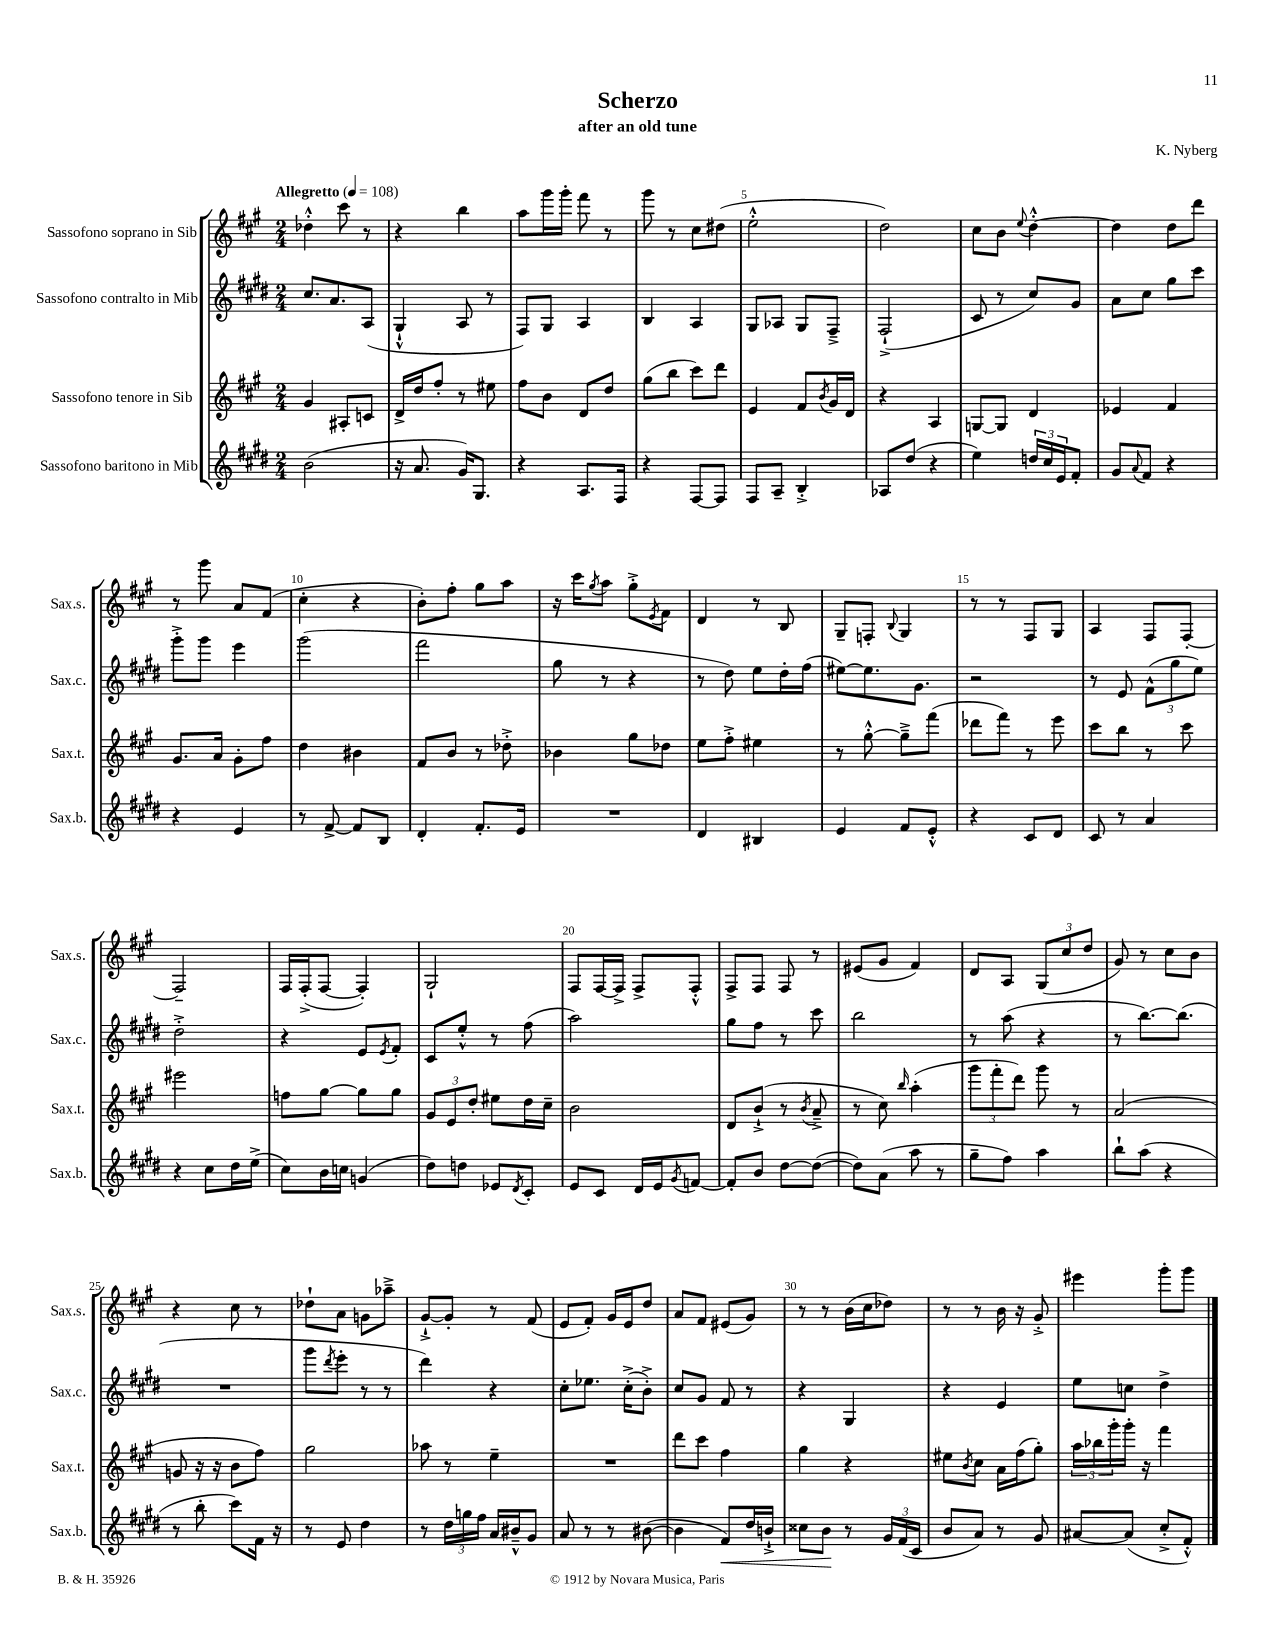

**kern	**dynam	**kern	**kern	**kern
*part4	*part4	*part3	*part2	*part1
*staff4	*staff4	*staff3	*staff2	*staff1
*I"Sassofono baritono in Mib	*	*I"Sassofono tenore in Sib	*I"Sassofono contralto in Mib	*I"Sassofono soprano in Sib
*I'Sax.b.	*	*I'Sax.t.	*I'Sax.c.	*I'Sax.s.
*clefG2	*	*clefG2	*clefG2	*clefG2
*k[f#c#g#d#]	*	*k[f#c#g#]	*k[f#c#g#d#]	*k[f#c#g#]
*M2/4	*	*M2/4	*M2/4	*M2/4
*MM108	*	*MM108	*MM108	*MM108
=1	=1	=1	=1	=1
!	!	!	!	!LO:TX:a:B:t=Allegretto
(2b\	.	4g#/	8.cc#/L	4dd-X'^^\
.	.	.	8.a/	.
.	.	8A#X'/L	.	8ccc#\
.	.	8cn/J	(8A/J	8r
=2	=2	=2	=2	=2
16r	.	16d^/LL	4G#`^^/	4r
8.a/	.	16dd/J	.	.
.	.	8ff#'/J	.	.
16g#/KL)	.	8r	8A/	4bb\
8.G#/J	.	.	.	.
.	.	8ee#X\	8r	.
=3	=3	=3	=3	=3
4r	.	8ff#\L	8F#/L)	8aa\L
.	.	8b\J	8G#/J	16ggg#\L
.	.	.	.	16ggg#'\JJ
8.A/L	.	8d/L	4A/	8fff#\
.	.	8dd/J	.	8r
16F#/Jk	.	.	.	.
=4	=4	=4	=4	=4
4r	.	(8gg#\L	4B/	8ggg#\
.	.	8bb\J	.	8r
[8F#/L	.	8ccc#\L)	4A/	8cc#\L
8F#/J]	.	8ddd\J	.	(8dd#X\J
=5	=5	=5	=5	=5
8F#/L	.	4e/	8G#/L	2ee'^^\
8A~/J	.	.	8A-X/J	.
4B'^/	.	8f#/L	8G#/L	.
.	.	8qb/	.	.
.	.	16g#/L	8F#~^/J	.
.	.	16d/JJ	.	.
=6	=6	=6	=6	=6
8A-X/L	.	4r	(2F#`^/	2dd\)
(8dd#/J	.	.	.	.
4r	.	4A/	.	.
=7	=7	=7	=7	=7
4ee\)	.	[8Gn/L	8c#/	8cc#\L
.	.	8G/J]	8r	8b\J
.	.	.	.	8qqee/
24ddn/LL	.	4d/	8cc#/L)	[4dd'^^\
24cc#/	.	.	.	.
24e/J	.	.	.	.
8f#'/J	.	.	8g#/J	.
=8	=8	=8	=8	=8
8g#/L	.	4e-X/	8a\L	4dd\]
8qqa/	.	.	.	.
8f#/J	.	.	8cc#\J	.
4r	.	4f#/	8gg#\L	8dd\L
.	.	.	8ccc#\J	8ddd\J
!!LO:LB:g=z
=9	=9	=9	=9	=9
4r	.	8.g#/L	8ggg#'^\L	8r
.	.	.	8ggg#\J	8ggg#\
.	.	16a/Jk	.	.
4e/	.	8g#'\L	4eee\	8a/L
.	.	8ff#\J	.	(8f#/J
=10	=10	=10	=10	=10
8r	.	4dd\	(2ggg#\	4cc#'\
[8f#^/	.	.	.	.
8f#/L]	.	4b#X\	.	4r
8B/J	.	.	.	.
=11	=11	=11	=11	=11
4d#'/	.	8f#/L	2fff#\	8b'\L)
.	.	8b/J	.	8ff#'\J
8.f#'/L	.	8r	.	8gg#\L
.	.	8dd-X'^\	.	8aa\J
16e/Jk	.	.	.	.
=12	=12	=12	=12	=12
2r	.	4b-X\	8gg#\	16r
.	.	.	.	16ccc#\KL
.	.	.	.	8qgg#/
.	.	.	8r	8aa\J
.	.	8gg#\L	4r	8gg#'^\L
.	.	.	.	8qe/
.	.	8dd-X\J	.	8f#\J
=13	=13	=13	=13	=13
4d#/	.	8ee\L	8r	4d/
.	.	8ff#'^\J	8dd#\)	.
4B#X/	.	4ee#X\	8ee\L	8r
.	.	.	16dd#'\L	8B/
.	.	.	(16ff#\JJ	.
=14	=14	=14	=14	=14
4e/	.	8r	[8ee#X\L)	8G#~/L
.	.	[8gg#'^^\	8.ee#\]	8Fn'/J
.	.	.	.	8qqB/
8f#/L	.	8gg#~^\L]	.	4G#/
.	.	.	8.g#\J	.
8e'^^/J	.	(8fff#\J	.	.
=15	=15	=15	=15	=15
4r	.	8ddd-X\L	2r	8r
.	.	8fff#\J)	.	8r
8c#/L	.	8r	.	8F#/L
8d#/J	.	8eee\	.	8G#/J
=16	=16	=16	=16	=16
8c#/	.	8ccc#\L	8r	4A/
8r	.	8bb\J	8e/	.
4a/	.	8r	(12f#^^\L	8F#/L
.	.	.	12gg#\	.
.	.	8ccc#\	.	[8F#'/J
.	.	.	12ee\J)	.
!!LO:LB:g=z
=17	=17	=17	=17	=17
4r	.	2eee#X\	2dd#'^\	2F#~/]
8cc#\L	.	.	.	.
16dd#\L	.	.	.	.
(16ee^\JJ	.	.	.	.
=18	=18	=18	=18	=18
8cc#\L)	.	8ffn\L	4r	16F#/LL
.	.	.	.	(16F#'^/J
16b\L	.	[8gg#\J	.	[8F#/J
16ccn\JJ	.	.	.	.
(4gn/	.	8gg#\L]	8e/L	4F#'/])
.	.	.	8qe/	.
.	.	8gg#\J	8f#'/J	.
=19	=19	=19	=19	=19
8dd#\L)	.	12g#/L	8c#/L	2G#`/
.	.	12e/	.	.
8ddn\J	.	.	8ee'^^/J	.
.	.	12dd'/J	.	.
8e-X/L	.	8ee#X\L	8r	.
8qd#/	.	.	.	.
8c#'/J	.	16dd\L	(8ff#\	.
.	.	16cc#~\JJ	.	.
=20	=20	=20	=20	=20
8e/L	.	2b\	2aa\)	8F#/L
8c#/J	.	.	.	[16F#/L
.	.	.	.	16F#^/JJ]
16d#/LL	.	.	.	8F#^/L
16e/J	.	.	.	.
8qg#/	.	.	.	.
[8fn/J	.	.	.	8F#'^^/J
=21	=21	=21	=21	=21
8f'/L]	.	8d/L	8gg#\L	8F#^/L
8b/J	.	(8b`^/J	8ff#\J	8F#/J
[8dd#\L	.	8r	8r	8F#/
.	.	8qb/	.	.
(8dd#\J_	.	8a~^/	8ccc#\	8r
=22	=22	=22	=22	=22
8dd#\L])	.	8r	2bb\	(8e#X/L
(8a\J	.	8cc#\)	.	8g#/J
.	.	16qqbb/	.	.
8aa\	.	(4aa'\	.	4f#/)
8r	.	.	.	.
=23	=23	=23	=23	=23
8gg#~\L	.	12ggg#\L	8r	8d/L
.	.	12fff#'\	.	.
8ff#\J)	.	.	(8aa\	8A/J
.	.	12ddd\J)	.	.
4aa\	.	8ggg#\	4r	(12G#/L
.	.	.	.	12cc#/
.	.	8r	.	.
.	.	.	.	12dd/J
=24	=24	=24	=24	=24
8bb`\L	.	(2a/	8r	8g#/)
(8aa\J	.	.	[8.bb\L)	8r
4r	.	.	.	8cc#\L
.	.	.	(8.bb\J]	.
.	.	.	.	8b\J
!!LO:LB:g=z
=25	=25	=25	=25	=25
8r	.	8gn/	2r	4r
8bb'\	.	16r	.	.
.	.	16r	.	.
8ccc#\L)	.	8b\L	.	8cc#\
16f#\Jk	.	8ff#\J)	.	8r
16r	.	.	.	.
=26	=26	=26	=26	=26
8r	.	2gg#\	8ggg#\L	8dd-X`\L
.	.	.	8qddd#/	.
8e/	.	.	8eee'\J	8a\J
4dd#\	.	.	8r	8gn\L
.	.	.	8r	8aa-X~^\J
=27	=27	=27	=27	=27
8r	.	8aa-X\	4ddd#\)	[8g#`^/L
24dd#\LL	.	8r	.	8g#'/J]
24ggn\	.	.	.	.
24ff#\JJ	.	.	.	.
16a/LL	.	4ee~\	4r	8r
16b#X~^^/J	.	.	.	.
8g#/J	.	.	.	(8f#/
=28	=28	=28	=28	=28
8a/	.	2r	8cc#'\L	8e/L
8r	.	.	8.ee-X\J	8f#'/J)
8r	.	.	.	16g#/LL
.	.	.	(16cc#'^\KL	16e/J
([8b#X\	.	.	8b'^\J)	8dd/J
=29	=29	=29	=29	=29
4b#\]	.	8ddd\L	8cc#/L	8a/L
.	.	8ccc#\J	8g#/J	8f#/J
!	!LO:HP:b	!	!	!
8f#/L)	<	4ff#\	8f#/	(8e#X/L
16dd#/L	.	.	8r	8g#/J)
16bn`^/JJ	.	.	.	.
=30	=30	=30	=30	=30
8cc##X\L	.	4gg#\	4r	8r
8b\J	.	.	.	8r
8r	[	4r	4G#/	(16b\LL
.	.	.	.	16cc#\J
24g#/LL	.	.	.	8dd-X\J)
(24f#/	.	.	.	.
24c#/JJ	.	.	.	.
=31	=31	=31	=31	=31
8b/L	.	8ee#X\L	4r	8r
.	.	8qb/	.	.
8a/J)	.	8cc#\J	.	8r
8r	.	16a\LL	4e/	16b\
.	.	(16ff#\J	.	16r
8g#/	.	8gg#'\J)	.	8g#'^/
=32	=32	=32	=32	=32
[8a#X/L	.	24aa\LL	8ee\L	4eee#X\
.	.	24bb-X\	.	.
.	.	24ggg#'\	.	.
(8a#/J]	.	16ggg#'\JJ	8ccn\J	.
.	.	16r	.	.
8cc#'^/L	.	4fff#\	4dd#^\	8ggg#'\L
8f#'^^/J)	.	.	.	8ggg#\J
==	==	==	==	==
*-	*-	*-	*-	*-
